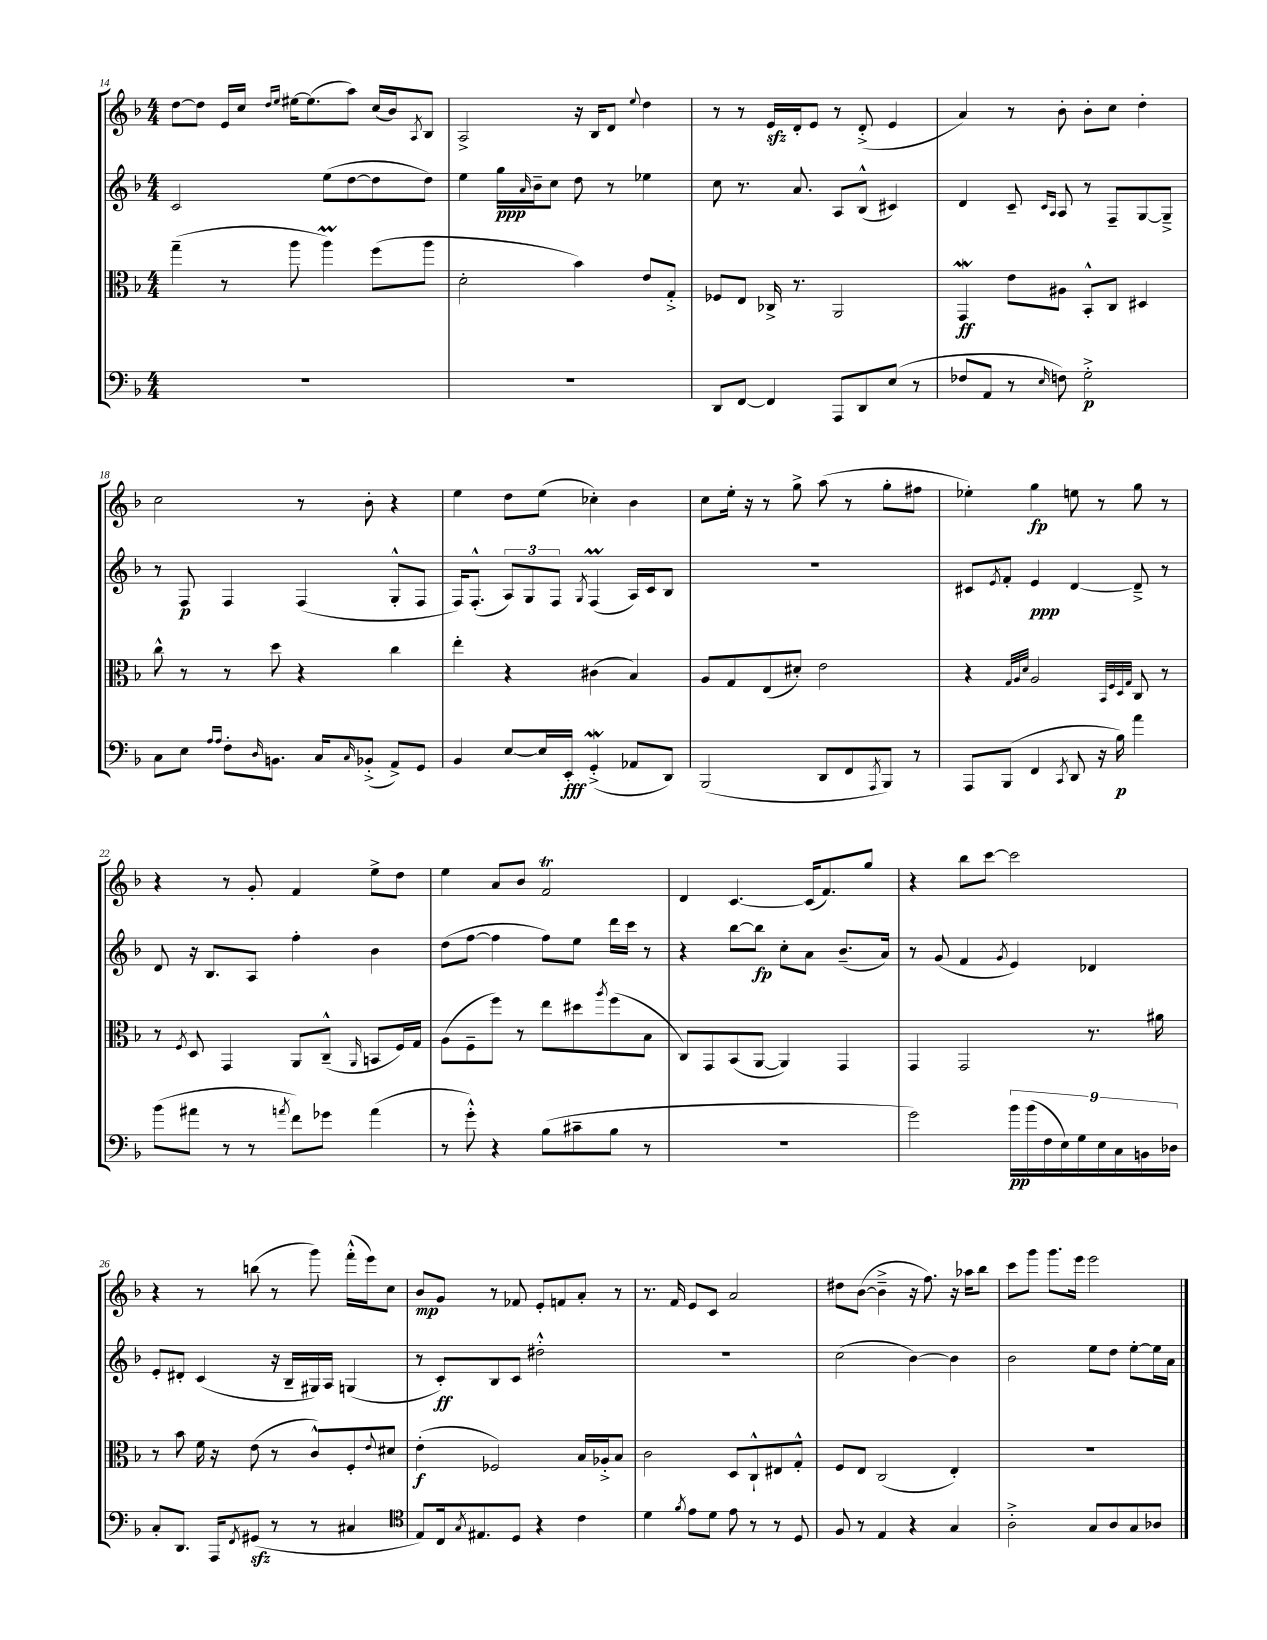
<<
\new StaffGroup <<
\new Staff = "s0" {
    \clef treble \key f \major \numericTimeSignature \time 4/4
    d''8~ d''8 e'16 c''16 \grace { d''16 e''16 } eis''16~ eis''8.( a''8) c''16( bes'16) \acciaccatura { a8 } bes8 |
    a2-> r16 bes16 d'8 \appoggiatura { e''8 } d''4 |
    r8 r8 e'16\sfz d'16-. e'8 r8 d'8-.->( e'4 |
    a'4) r8 bes'8-. bes'8-. c''8 d''4-. |
    c''2 r8 bes'8-. r4 |
    e''4 d''8 e''8( ces''4-.) bes'4 |
    c''8 e''16-. r16 r8 g''8-> a''8( r8 g''8-. fis''8 |
    ees''4-.) g''4\fp e''8 r8 g''8 r8 |
    r4 r8 g'8-. f'4 e''8-> d''8 |
    e''4 a'8 bes'8 f'2\trill |
    d'4 c'4.~ c'16( f'8.) g''8 |
    r4 bes''8 c'''8~ c'''2 |
    r4 r8 b''8( r8 g'''8) f'''16-.-^( e'''16) c''8 |
    bes'8\mp g'8 r8 fes'8 e'8-. f'8 a'8-. r8 |
    r8. f'16 e'8 c'8 a'2 |
    dis''8 bes'8~( bes'4---> r16 f''8.) r16 aes''16 bes''8 |
    c'''8 g'''8 g'''8. e'''16 e'''2 \bar "|." |
}
\new Staff = "s1" {
    \clef treble \key f \major \numericTimeSignature \time 4/4
    c'2 e''8( d''8~ d''8 d''8) |
    e''4 g''16\ppp \grace { a'16 } bes'16-- c''8 d''8 r8 ees''4 |
    c''8 r8. a'8. a8 bes8-^( cis'4) |
    d'4 c'8-- \grace { c'16 a16 } a8 r8 f8-- g8~ g8---> |
    r8 f8\p f4 f4( g8-.-^ f8 |
    f16) f8.-.-^( \tuplet 3/2 { a8) g8 f8 } \acciaccatura { g8 } f4\prall( a16) c'16 bes8 |
    R1 |
    cis'8 \acciaccatura { e'8 } f'8-. e'4\ppp d'4~ d'8---> r8 |
    d'8 r16 bes8. a8 f''4-. bes'4 |
    d''8( f''8~ f''4 f''8) e''8 d'''16 c'''16 r8 |
    r4 bes''8~ bes''8\fp c''8-. a'8 bes'8.--( a'16) |
    r8 g'8( f'4 \acciaccatura { g'8 } e'4) des'4 |
    e'8-. dis'8-. c'4( r16 bes16-- gis16) a16 g4( |
    r8 c'8-.\ff) bes8 c'8 dis''2-.-^ |
    R1 |
    c''2( bes'4~) bes'4 |
    bes'2 e''8 d''8 e''8~-. e''16 a'16 \bar "|." |
}
\new Staff = "s2" {
    \clef alto \key f \major \numericTimeSignature \time 4/4
    g''4--( r8 a''8 a''4\prall) f''8( a''8 |
    d'2-. bes'4) e'8 g8-.-> |
    fes8 e8 ces16-> r8. a,2 |
    g,4\mordent\ff e'8 ais8 bes,8-.-^ c8 dis4 |
    c''8-^ r8 r8 d''8 r4 c''4 |
    e''4-. r4 cis'4( bes4) |
    a8 g8 e8( dis'8-.) e'2 |
    r4 \grace { g32 a32 d'32 } a2 \grace { bes,32 f32 d32 g32 } c8 r8 |
    r8 \acciaccatura { f8 } d8 g,4 a,8 c8---^( \grace { a,16 } b,8 f16) g16 |
    a8( f8-- f''8) r8 e''8 dis''8 \acciaccatura { a''8 } f''8( bes8 |
    c8) g,8 bes,8( a,8~ a,4) g,4 |
    g,4 g,2 r8. ais'16 |
    r8 bes'8 f'16 r16 e'8( r8 c'8-^) f8-. \appoggiatura { e'8 } dis'8 |
    e'4-.\f( fes2) bes16 aes16-.-> bes8 |
    c'2 d8 c8-!-^ eis8 g8-.-^ |
    f8 e8 c2( e4-.) |
    R1 \bar "|." |
}
\new Staff = "s3" {
    \clef bass \key f \major \numericTimeSignature \time 4/4
    R1 |
    R1 |
    d,8 f,8~ f,4 a,,8 d,8 e8( r8 |
    fes8 a,8 r8 \grace { e16 } f8) g2-.->\p |
    c8 e8 \grace { a16 a16 } f8-. \grace { d16 } b,8. c16 \grace { c16 } bes,8-.->( a,8->) g,8 |
    bes,4 e8~ e16 e,16-.\fff g,4-.->\mordent( aes,8 d,8) |
    bes,,2( d,8 f,8 \acciaccatura { a,,8 } bes,,8) r8 |
    a,,8 bes,,8( f,4 \acciaccatura { c,8 } d,8 r16 bes16\p) a'4 |
    bes'8( ais'8 r8 r8 \acciaccatura { a'8 } f'8) ges'8 a'4( |
    r8 g'8-.-^) r4 bes8( cis'8-- bes8 r8 |
    R1 |
    g'2) \tuplet 9/8 { bes'16\pp bes'16( f16 e16) g16 e16 c16 b,16 des16 } |
    c8-. d,8. a,,16 \acciaccatura { f,8 } gis,8\sfz( r8 r8 cis4 |
    \clef tenor e8) c16 \acciaccatura { g8 } eis8. d8 r4 c'4 |
    d'4 \acciaccatura { f'8 } e'8 d'8 e'8 r8 r8 d8 |
    f8 r8 e4 r4 g4 |
    a2-.-> g8 a8 g8 aes8 \bar "|." |
}
>>
>>
\layout { \context { \Score currentBarNumber = #14 } }
